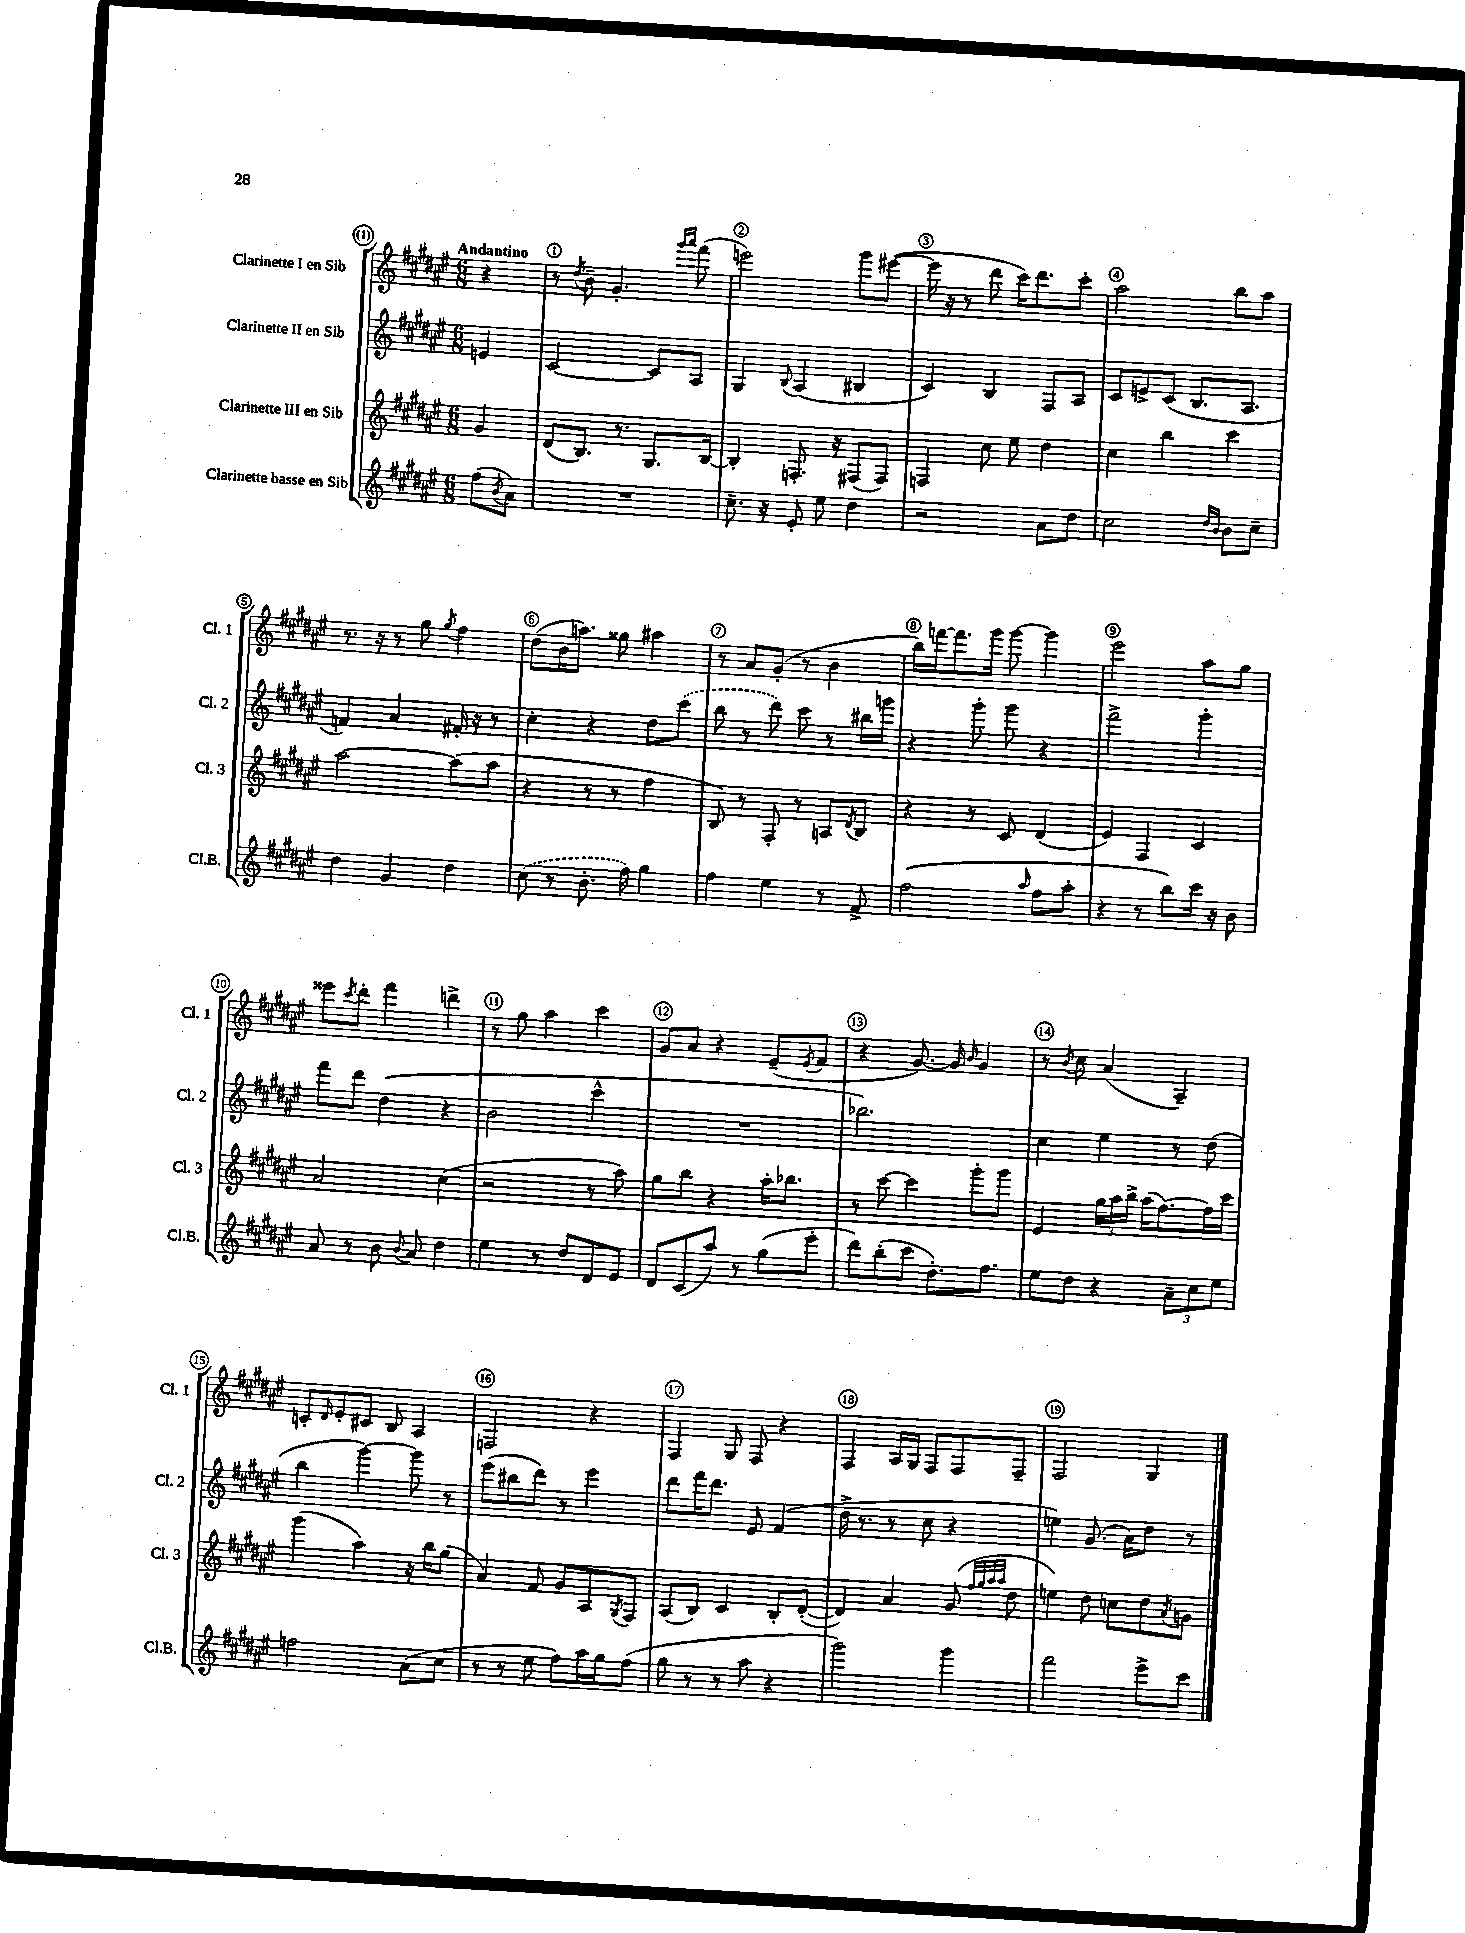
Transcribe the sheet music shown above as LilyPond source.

<<
\new StaffGroup <<
\new Staff = "s0" \with { instrumentName = "Clarinette I en Sib" shortInstrumentName = "Cl. 1" } {
    \clef treble \key fis \major \numericTimeSignature \time 6/8 \partial 4 \tempo "Andantino"
    r4 |
    r8 \acciaccatura { dis''8 } b'8-- gis'4.-. \grace { gis'''16 ais'''16 } fis'''8( |
    e'''2) gis'''8 eis'''8~( |
    eis'''16 r16 r8 dis'''8 cis'''16) dis'''8. cis'''8-. |
    ais''2 b''8 ais''8 |
    r8. r16 r8 gis''8 \acciaccatura { gis''8 } fis''4 |
    dis''8( b'16 a''8.) gisis''8 ais''4 |
    r8 ais'8 gis'8-.( r8 b'4 |
    b''16) f'''16~ f'''8. gis'''16 gis'''8~ gis'''4 |
    eis'''2 ais''8 gis''8 |
    eisis'''8 \acciaccatura { cis'''8 } dis'''8-. fis'''4 d'''4-> |
    r8 gis''8 ais''4 cis'''4 |
    gis'8 ais'8 r4 eis'8--( \acciaccatura { eis'8 } fis'8 |
    r4 gis'8.~) gis'16 \grace { b'16 } gis'4 |
    r8 \acciaccatura { b'8 } cis''8 ais'4( ais4--) |
    c'8-. \grace { dis'16 } eis'8-. cis'8 b8 ais4 |
    f2 r4 |
    fis4 gis8 fis8 r4 |
    fis4 ais16 gis16 fis8 fis8 fis8-- |
    fis2 gis4 \bar "|." |
}
\new Staff = "s1" \with { instrumentName = "Clarinette II en Sib" shortInstrumentName = "Cl. 2" } {
    \clef treble \key fis \major \numericTimeSignature \time 6/8 \partial 4
    e'4 |
    cis'2~ cis'8 ais8 |
    gis4 \appoggiatura { b8 } ais4( bis4 |
    cis'4) b4 fis8 ais8 |
    cis'8 e'8-> cis'8( b8. ais8. |
    f'4) ais'4 fis'16-. r16 r8 |
    cis''4-. r4 dis''8 \once \slurDashed cis'''8( |
    b''8 r8 dis'''8) cis'''8 r8 bis''16 g'''16 |
    r4 gis'''8-. gis'''8 r4 |
    fis'''2-> gis'''4-. |
    fis'''8 dis'''8 dis''4( r4 |
    b'2 cis'''4-^ |
    R2. |
    bes''2.) |
    cis''4 eis''4 r8 dis''8( |
    b''4 gis'''4~) gis'''8 r8 |
    eis'''8( bis''8 dis'''8) r8 eis'''4 |
    dis'''8 fis'''16 dis'''8. eis'8 fis'4( |
    dis''16-> r8. r8 cis''8 r4 |
    e''4) gis'8.( ais'16) dis''8 r8 \bar "|." |
}
\new Staff = "s2" \with { instrumentName = "Clarinette III en Sib" shortInstrumentName = "Cl. 3" } {
    \clef treble \key fis \major \numericTimeSignature \time 6/8 \partial 4
    gis'4 |
    dis'8( b8.) r8. gis8. b16~ |
    b4-. f8.-. r16 fis8( fis8) |
    f4 cis''8 eis''8 dis''4 |
    cis''4 b''4 cis'''4 |
    ais''2~ ais''8( ais''8 |
    r4 r8 r8 fis''4 |
    b8) r8 fis8-. r8 a8 \acciaccatura { dis'8 } b8 |
    r4 r8 cis'8 dis'4( |
    eis'4) fis4 cis'4 |
    ais'2 cis''4( |
    r2 r8 ais''8) |
    gis''8 b''8 r4 ais''16-. bes''8. |
    r8 cis'''8~ cis'''4 gis'''8-. gis'''8 |
    eis'4 \tuplet 3/2 { gis''16 ais''16 b''16-> } ais''16( fis''8.~) fis''16 cis'''16 |
    gis'''4( ais''4) r16 b''16 gis''8( |
    ais'4) fis'8 gis'8 ais8 \acciaccatura { gis8 } fis8 |
    ais8( b8) cis'4 b8-. dis'8~-.( |
    dis'4) ais'4 gis'8( \grace { fis''32 gis''32 ais''32 ais''32 } dis''8 |
    e''4) dis''8 c''8 dis''8 \acciaccatura { ais'8 } g'8 \bar "|." |
}
\new Staff = "s3" \with { instrumentName = "Clarinette basse en Sib" shortInstrumentName = "Cl.B." } {
    \clef treble \key fis \major \numericTimeSignature \time 6/8 \partial 4
    fis''8( \acciaccatura { b'8 } ais'8) |
    R2. |
    cis''8.-- r16 eis'8-. eis''8 dis''4 |
    r2 ais'8 dis''8 |
    cis''2 \grace { dis''16 b'16 } b'8 cis''8-- |
    dis''4 gis'4 dis''4 |
    \once \slurDashed cis''8( r8 b'8.-. fis''16) gis''4 |
    fis''4 eis''4 r8 fis'8-> |
    fis''2( \grace { ais''16 } fis''8 ais''8-. |
    r4 r8 b''8) cis'''16 r16 b'8 |
    ais'8 r8 b'8 \appoggiatura { b'8 } ais'8 dis''4 |
    eis''4 r8 dis''8 dis'8 eis'8 |
    dis'8 cis'8( ais''8) r8 gis''8( eis'''8-. |
    dis'''8) b''8-.( cis'''8 dis''8.-.) fis''8. |
    eis''8 dis''8 r4 \tuplet 3/2 { ais'8-- cis''8 eis''8 } |
    f''2 ais'8( cis''8 |
    r8 r8 eis''8 fis''8) ais''16 gis''16 fis''8( |
    gis''8 r8 r8 ais''8 r4 |
    gis'''2) gis'''4 |
    fis'''2 eis'''8-> cis'''8 \bar "|." |
}
>>
>>
\layout { \context { \Score \override BarNumber.break-visibility = ##(#f #t #t) barNumberVisibility = #all-bar-numbers-visible \override BarNumber.stencil = #(make-stencil-circler 0.1 0.3 ly:text-interface::print) } }
